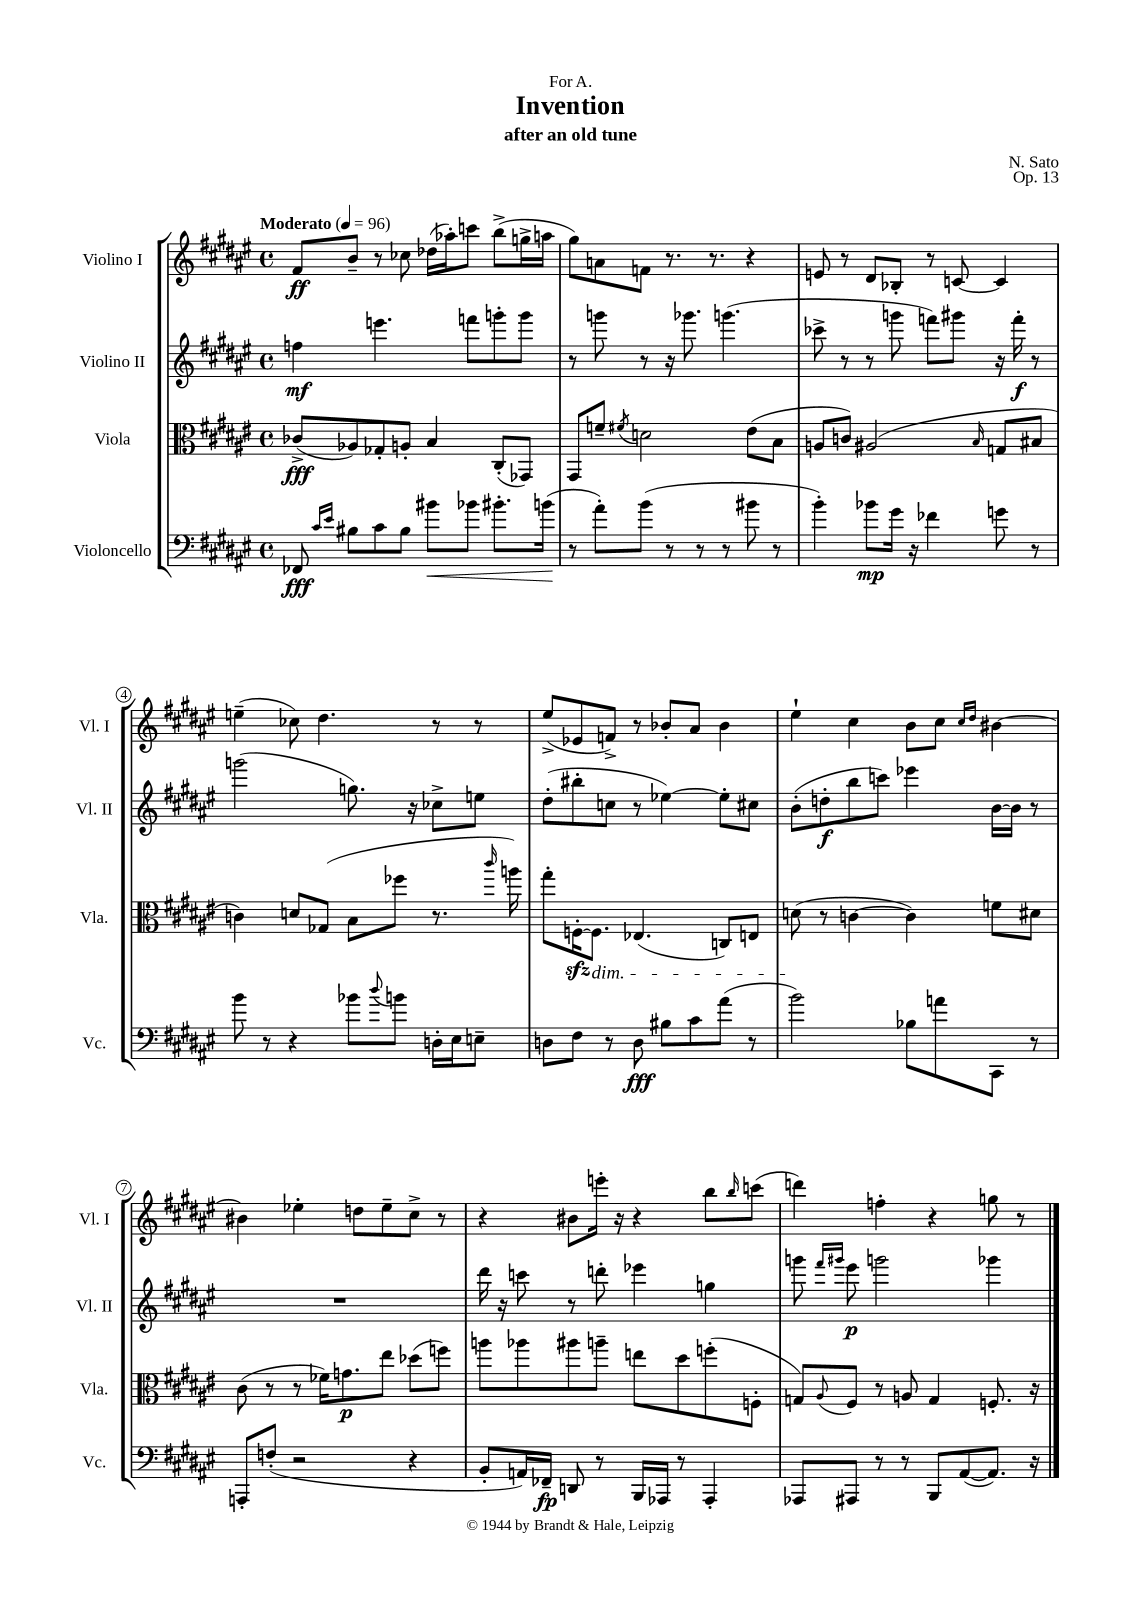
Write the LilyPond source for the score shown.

\header { title = "Invention" composer = "N. Sato" subtitle = "after an old tune" dedication = "For A." opus = "Op. 13" }
<<
\new StaffGroup <<
\new Staff = "s0" \with { instrumentName = "Violino I" shortInstrumentName = "Vl. I" } {
    \clef treble \key fis \major \defaultTimeSignature \time 4/4 \tempo "Moderato" 4 = 96
    fis'8\ff b'8-- r8 ces''8 des''16( aes''16-.) c'''8 b''8->( g''16-> a''16 |
    gis''8) a'8 f'8 r8. r8. r4 |
    e'8 r8 dis'8 bes8-. r8 c'8~ c'4 |
    e''4--( ces''8) dis''4. r8 r8 |
    eis''8->( ees'8 f'8->) r8 bes'8-. ais'8 bes'4 |
    eis''4-! cis''4 b'8 cis''8 \grace { cis''16 dis''16 } bis'4~ |
    bis'4 ees''4-. d''8 ees''8-- cis''8-> r8 |
    r4 bis'8 e'''16-. r16 r4 b''8 \grace { b''16 } c'''8( |
    d'''4) f''4-. r4 g''8 r8 \bar "|." |
}
\new Staff = "s1" \with { instrumentName = "Violino II" shortInstrumentName = "Vl. II" } {
    \clef treble \key fis \major \defaultTimeSignature \time 4/4
    f''4\mf e'''4. f'''8 g'''8-. g'''8 |
    r8 g'''8 r8 r16 ges'''8. g'''4.( |
    ces'''8-> r8 r8 g'''8 f'''8) gis'''8 r16 f'''16-.\f r8 |
    g'''2( g''8.) r16 ces''8-> e''8 |
    dis''8-.( bis''8-. c''8 r8 ees''4~) ees''8-. cis''8 |
    b'8-.( d''8-.\f b''8 c'''8) ees'''4 b'16~ b'16 r8 |
    R1 |
    dis'''16 r16 c'''8 r8 d'''8-. ees'''4 g''4 |
    g'''8 \grace { fis'''16 gis'''16 } eis'''8\p g'''2 ges'''4 \bar "|." |
}
\new Staff = "s2" \with { instrumentName = "Viola" shortInstrumentName = "Vla." } {
    \clef alto \key fis \major \defaultTimeSignature \time 4/4
    ces'8->\fff( aes8) ges8-. a8-. b4 cis8-.( ges,8) |
    gis,8 f'8-- \acciaccatura { fis'8 } d'2 eis'8( b8 |
    a8 c'8) ais2( \grace { b16 } g8 bis8 |
    c'4) d'8 ges8( b8 fes''8 r8. \grace { cis'''16 } a''16) |
    gis''8-. f16~-.\sfz f8.\dim ees4.( c8) e8 |
    d'8\!( r8 c'4~ c'4) f'8 dis'8 |
    cis'8( r8 r8 fes'16) g'8.\p eis''8 des''8( f''8) |
    a''8 aes''8 ais''8 a''8-- e''8 dis''8 f''8-.( f8-. |
    g8) \appoggiatura { ais8 } fis8 r8 a8 g4 f8.-. r16 \bar "|." |
}
\new Staff = "s3" \with { instrumentName = "Violoncello" shortInstrumentName = "Vc." } {
    \clef bass \key fis \major \defaultTimeSignature \time 4/4
    fes,8\fff \grace { cis'16 eis'16 } bis8 cis'8 bis8 bis'8\< bes'8 bis'8.-. b'16\!( |
    r8 ais'8-.) b'8( r8 r8 r8 bis'8 r8 |
    b'4-.) bes'8\mp gis'16 r16 fes'4 g'8 r8 |
    b'8 r8 r4 bes'8 \appoggiatura { dis''8 } b'8 d16-. eis16 e8-- |
    d8 fis8 r8 d8\fff bis8 cis'8 ais'8( r8 |
    b'2) bes8 a'8 cis,8 r8 |
    a,,8-. f8-.( r2 r4 |
    b,8-. a,16) fes,16--\fp d,8 r8 b,,16 aes,,16 r8 aes,,4-. |
    aes,,8 ais,,8 r8 r8 b,,8 ais,8~( ais,8.) r16 \bar "|." |
}
>>
>>
\layout { \context { \Score \override BarNumber.stencil = #(make-stencil-circler 0.1 0.3 ly:text-interface::print) } }
